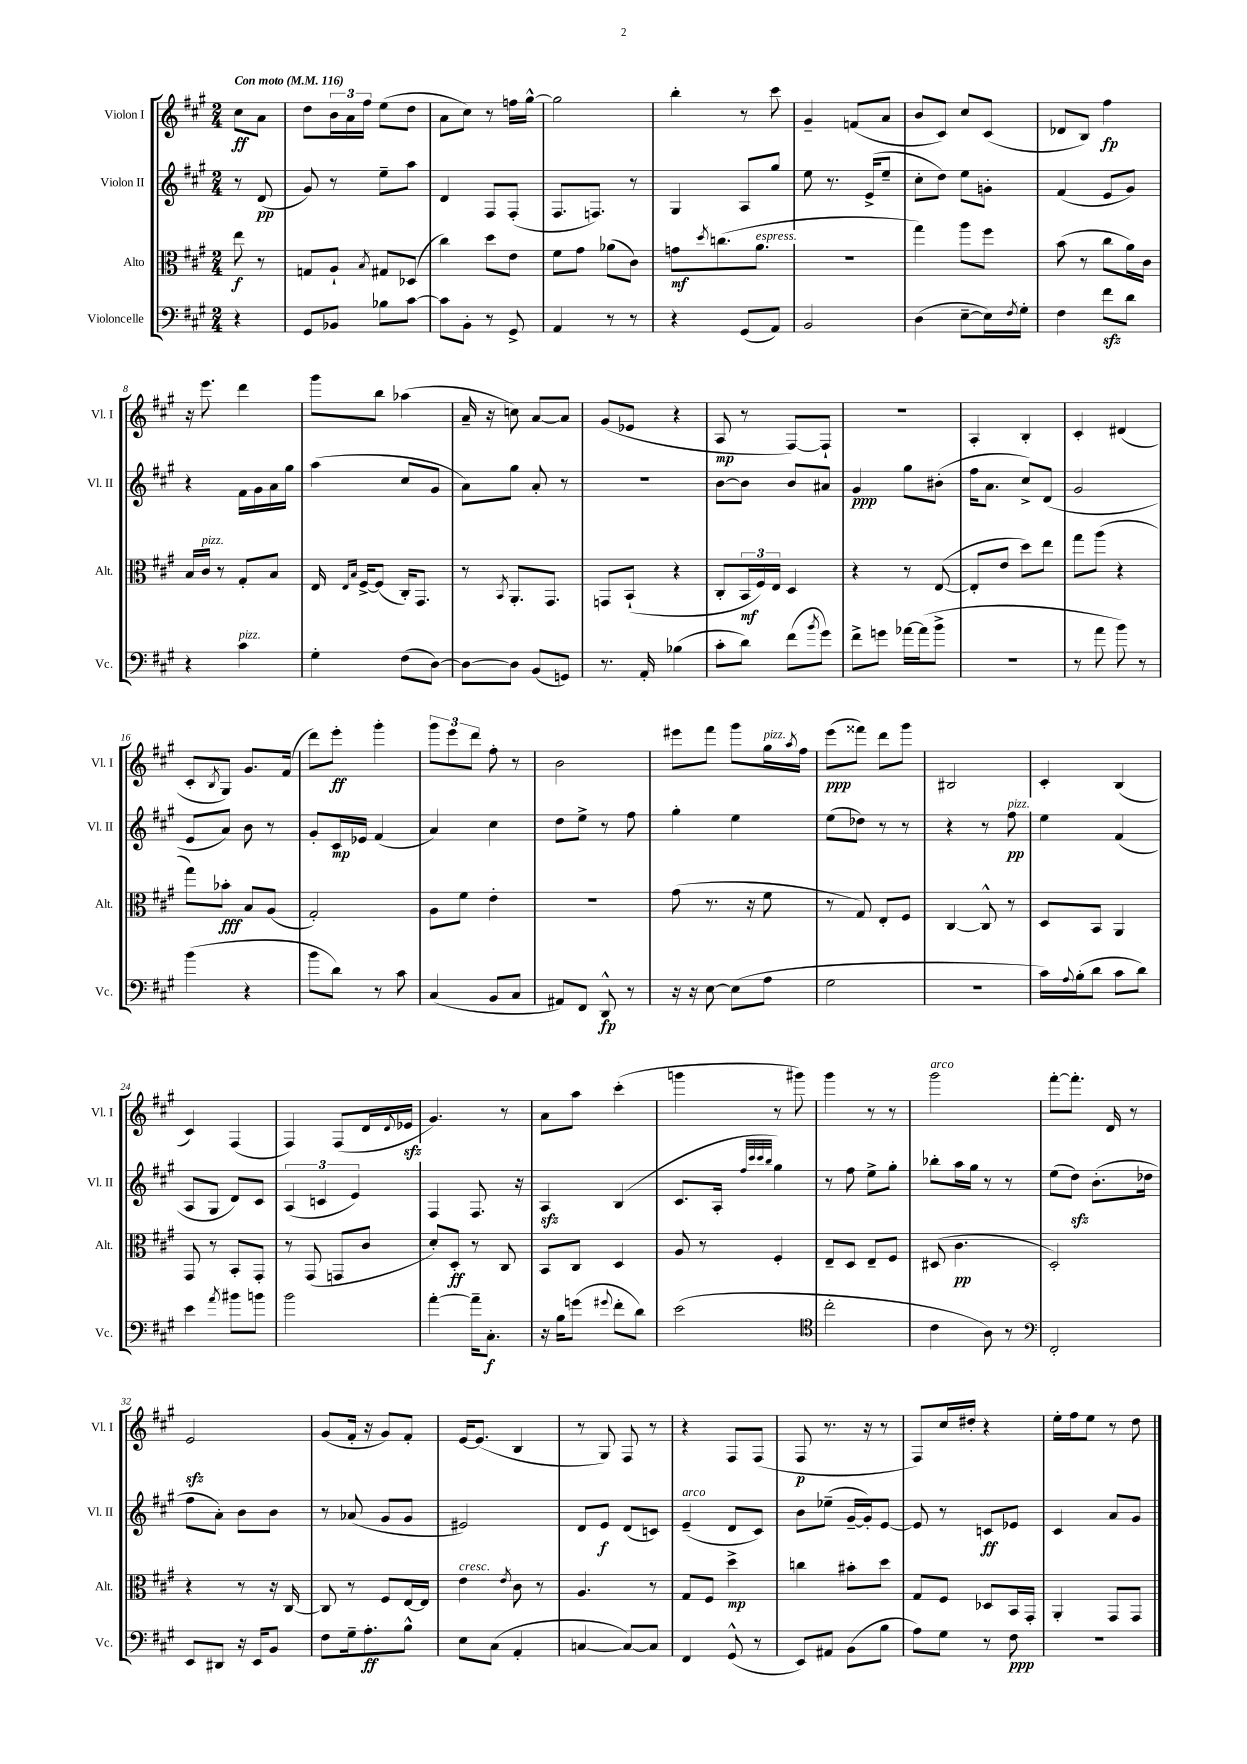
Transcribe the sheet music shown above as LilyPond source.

<<
\new StaffGroup <<
\new Staff = "s0" \with { instrumentName = "Violon I" shortInstrumentName = "Vl. I" } {
    \clef treble \key a \major \numericTimeSignature \time 2/4 \partial 4 \tempo "Con moto" 4 = 116
    cis''8\ff a'8 |
    d''8 \tuplet 3/2 { b'16 a'16 fis''16 } e''8( d''8 |
    a'8 cis''8) r8 f''16 gis''16~-^ |
    gis''2 |
    b''4-. r8 cis'''8 |
    gis'4-- f'8( a'8 |
    b'8 cis'8) cis''8 cis'8( |
    des'8 b8) fis''4\fp |
    r16 e'''8. d'''4 |
    gis'''8 b''8 aes''4( |
    a'16-- r16 c''8) a'8~ a'8 |
    gis'8( ees'8 r4 |
    a8\mp r8 fis8~) fis8-! |
    R2 |
    a4-. b4-. |
    cis'4-. dis'4( |
    cis'8-. \acciaccatura { b8 } gis8) gis'8. fis'16( |
    d'''8) e'''8-.\ff gis'''4-. |
    \tuplet 3/2 { gis'''8 e'''8 d'''8 } fis''8-. r8 |
    b'2 |
    eis'''8 fis'''8 gis'''8 gis''16^\markup { \italic "pizz." } \acciaccatura { a''8 } fis''16 |
    e'''8\ppp( fisis'''8) d'''8 gis'''8 |
    bis2 |
    cis'4-. b4( |
    cis'4) fis4( |
    fis4) fis8( d'16 \appoggiatura { d'8 } ees'16\sfz |
    gis'4.) r8 |
    a'8 a''8 cis'''4-.( |
    g'''4 r8 gis'''8) |
    gis'''4 r8 r8 |
    gis'''2^\markup { \italic "arco" } |
    fis'''8~-. fis'''8.-. d'16 r8 |
    e'2\sfz |
    gis'8( fis'16-. r16 gis'8) fis'8-. |
    e'16~ e'8.( b4 |
    r8 gis8) fis8 r8 |
    r4 fis8 fis8( |
    fis8\p r8. r16 r8 |
    fis8) cis''16 dis''16-. r4 |
    e''16-. fis''16 e''8 r8 d''8 \bar "|." |
}
\new Staff = "s1" \with { instrumentName = "Violon II" shortInstrumentName = "Vl. II" } {
    \clef treble \key a \major \numericTimeSignature \time 2/4 \partial 4
    r8 d'8\pp( |
    gis'8) r8 e''8-- a''8 |
    d'4 fis8 fis8-.( |
    fis8. f8.) r8 |
    gis4 a8 gis''8 |
    e''8 r8. e'16->( e''8-- |
    cis''8-. d''8) e''8 g'8-. |
    fis'4( e'8 gis'8) |
    r4 fis'16 gis'16 a'16 gis''16 |
    a''4( cis''8 gis'8 |
    a'8) gis''8 a'8-. r8 |
    R2 |
    b'8~ b'8 b'8 ais'8 |
    gis'4\ppp gis''8 bis'8-.( |
    fis''16 a'8. cis''8->) d'8( |
    gis'2 |
    e'8 a'8) b'8 r8 |
    gis'8-. cis'16\mp ees'16 fis'4( |
    a'4) cis''4 |
    d''8 e''8-> r8 fis''8 |
    gis''4-. e''4 |
    e''8( des''8) r8 r8 |
    r4 r8 fis''8\pp^\markup { \italic "pizz." } |
    e''4 fis'4( |
    a8 gis8 d'8) cis'8 |
    \tuplet 3/2 { a4( c'4 e'4) } |
    fis4 fis8. r16 |
    a4\sfz b4( |
    cis'8. a16-. \grace { fis''32 cis'''32 cis'''32 b''32 } gis''4) |
    r8 fis''8 e''8-> gis''8-. |
    bes''8-. a''16 gis''16 r8 r8 |
    e''8( d''8\sfz) b'8.-.( des''16 |
    fis''8 a'8-.) b'8 b'8 |
    r8 aes'8( gis'8 gis'8 |
    eis'2) |
    d'8 e'8\f d'8( c'8) |
    e'4--^\markup { \italic "arco" }( d'8 cis'8) |
    b'8 ees''8--( gis'16~-- gis'16-.) e'8~ |
    e'8 r8 c'8\ff ees'8 |
    cis'4 a'8 gis'8 \bar "|." |
}
\new Staff = "s2" \with { instrumentName = "Alto" shortInstrumentName = "Alt." } {
    \clef alto \key a \major \numericTimeSignature \time 2/4 \partial 4
    e''8\f r8 |
    g8 a8-! \acciaccatura { b8 } gis8 des8( |
    cis''4) d''8 e'8 |
    fis'8 gis'8 aes'8( cis'8) |
    g'8\mf \acciaccatura { d''8 } c''8.( a'8.^\markup { \italic "espress." } |
    r2 |
    gis''4) a''8 fis''8 |
    b'8( r8 cis''8 a'16) cis'16 |
    b16 cis'16^\markup { \italic "pizz." } r8 gis8-. b8 |
    e16 \grace { e16 b16 } fis16~-> fis8( cis16-.) gis,8. |
    r8 \acciaccatura { b,8 } a,8.-. gis,8. |
    g,8 b,8-!( r4 |
    cis8-. \tuplet 3/2 { b,16\mf fis16) e16 } d4 |
    r4 r8 e8~( |
    e8-. e'8 d''8) e''8 |
    gis''8 a''8( r4 |
    gis''8) bes'8-.\fff b8 a8( |
    gis2-.) |
    a8 fis'8 e'4-. |
    r2 |
    gis'8( r8. r16 fis'8 |
    r8 gis8) e8-. fis8 |
    cis4~ cis8-^ r8 |
    d8 b,8 a,4 |
    gis,8 r8 b,8-. gis,8-. |
    r8 gis,8( g,8 cis'8 |
    d'8-.) d8-.\ff r8 cis8 |
    b,8 cis8 d4 |
    a8 r8 fis4-. |
    e8-- d8 e8-- fis8 |
    dis8( cis'4.\pp |
    d2-.) |
    r4 r8 r16 cis16~ |
    cis8 r8 fis8 e16~ e16 |
    e'4^\markup { \italic "cresc." } \acciaccatura { e'8 } cis'8 r8 |
    a4. r8 |
    gis8 fis8 d''4->\mp |
    c''4 bis'8-. d''8 |
    gis8 fis8 des8 b,16 gis,16-. |
    a,4-. gis,8 gis,8 \bar "|." |
}
\new Staff = "s3" \with { instrumentName = "Violoncelle" shortInstrumentName = "Vc." } {
    \clef bass \key a \major \numericTimeSignature \time 2/4 \partial 4
    r4 |
    gis,8 bes,8 bes8 cis'8~ |
    cis'8 b,8-. r8 gis,8-> |
    a,4 r8 r8 |
    r4 gis,8( a,8) |
    b,2 |
    d4( e8~-- e16) \acciaccatura { fis8 } gis16-. |
    fis4 fis'8\sfz d'8 |
    r4 cis'4^\markup { \italic "pizz." } |
    gis4-. fis8( d8~) |
    d8~ d8 b,8( g,8) |
    r8. a,16-. bes4( |
    cis'8-. d'8) fis'8( \acciaccatura { b'8 } gis'8) |
    fis'8-> g'8 aes'16~ aes'16( b'8-> |
    R2 |
    r8 a'8 b'8) r8 |
    b'4( r4 |
    b'8 d'8) r8 cis'8 |
    cis4( b,8 cis8 |
    ais,8) fis,8 d,8-^\fp r8 |
    r16 r16 e8~ e8( a8 |
    gis2 |
    r2 |
    cis'16) \appoggiatura { a8 } b16-.( d'8 cis'8 d'8) |
    e'4 \acciaccatura { a'8 } bis'8 b'8 |
    b'2 |
    a'4~-. a'16-- cis8.-.\f |
    r16 b16 g'8( \appoggiatura { gis'8 } fis'8-. d'8) |
    e'2( |
    \clef tenor cis''2-. |
    cis'4 a8) r8 |
    \clef bass fis,2-. |
    e,8 dis,8 r16 e,16 b,8 |
    fis8 gis16-- a8.-.\ff b8-^ |
    e8 cis8( a,4-. |
    c4~ c8~) c8 |
    fis,4 gis,8-^( r8 |
    e,8) ais,8 b,8( b8 |
    a8) gis8 r8 fis8\ppp |
    R2 \bar "|." |
}
>>
>>
